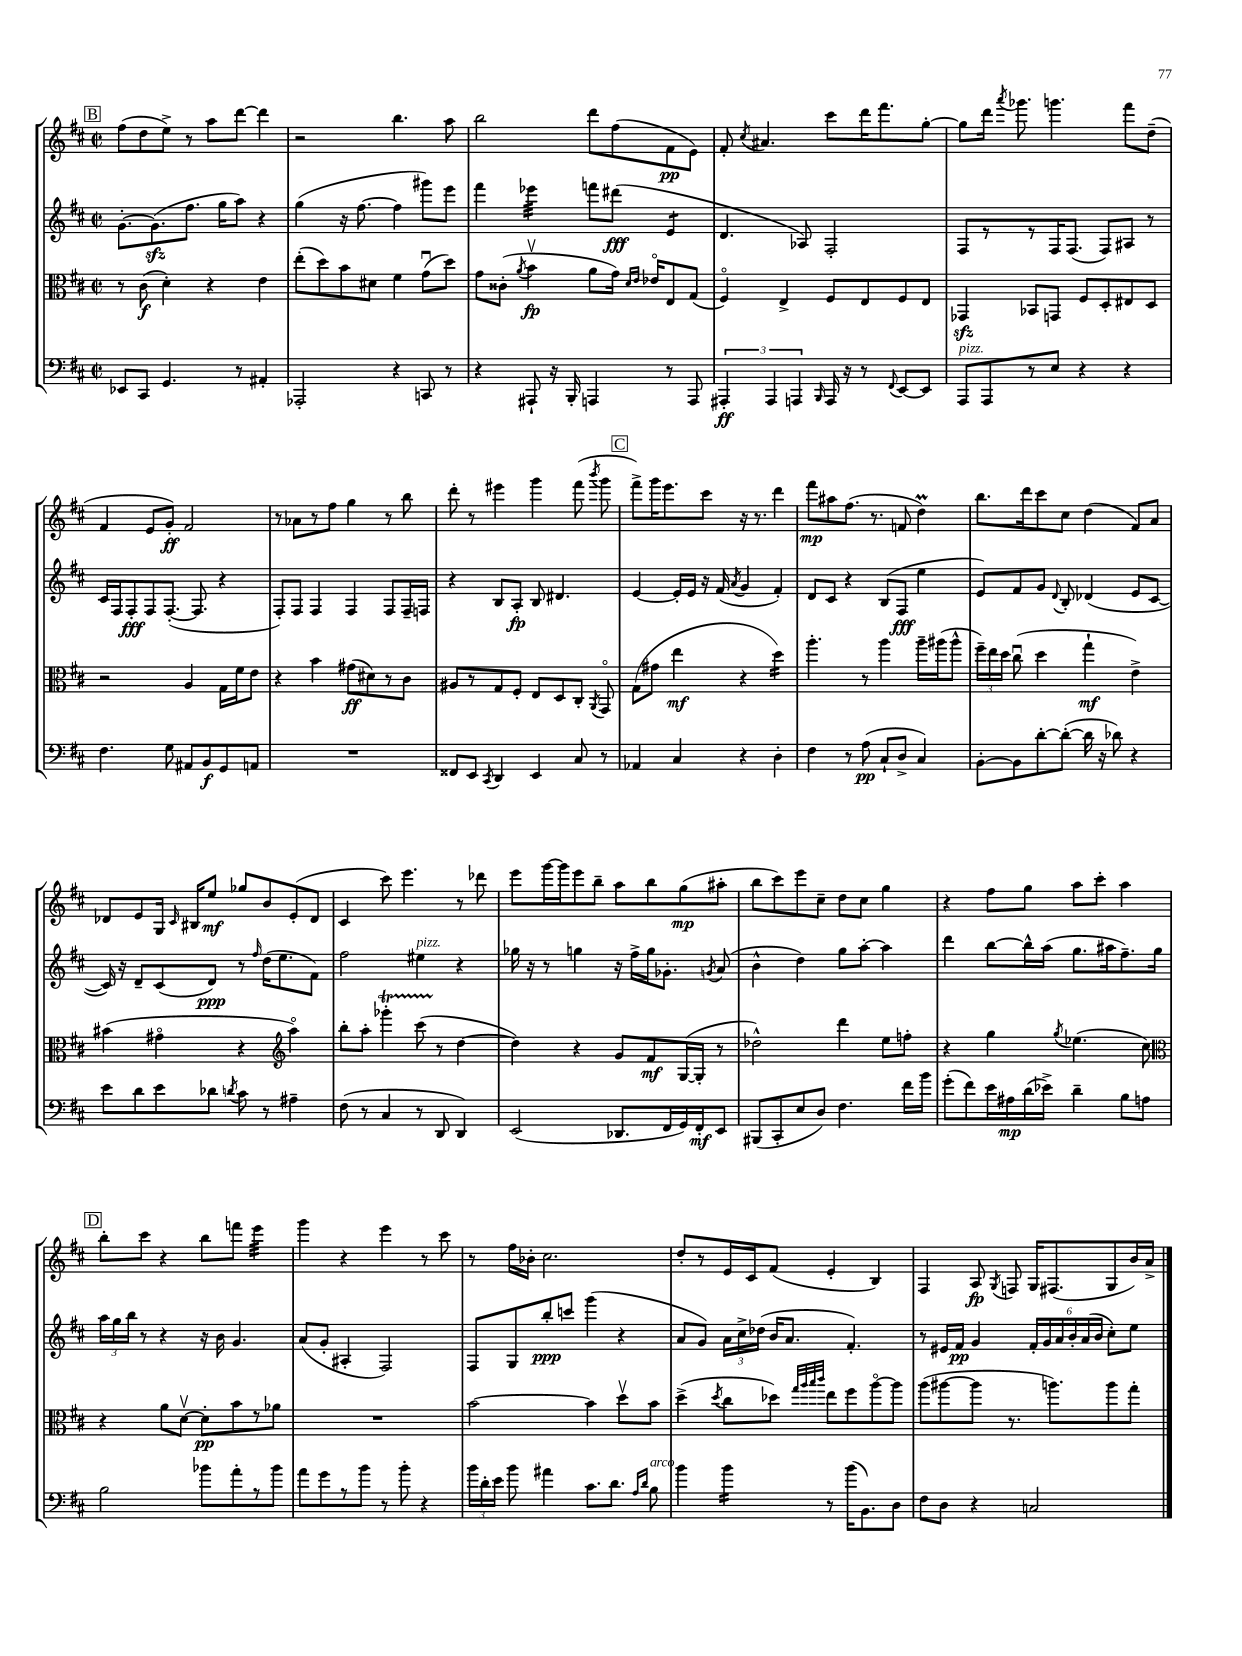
<<
\new StaffGroup <<
\new Staff = "s0" {
    \clef treble \key d \major \defaultTimeSignature \time 2/2
    \autoBeamOff \mark \markup { \box "B" } fis''8[( d''8 e''8]->) r8 a''8[ d'''8]~ d'''4 |
    r2 b''4. a''8 |
    b''2 d'''8[ fis''8( fis'8\pp e'8]) |
    fis'8-. \acciaccatura { cis''8 } ais'4. cis'''8[ d'''16 fis'''8. g''8]~-. |
    g''8[ d'''16] \acciaccatura { a'''8 } ges'''8. g'''4. fis'''8[ d''8]--( |
    fis'4 e'8[ g'8]-.\ff) fis'2 |
    r8 aes'8[ r8 fis''8] g''4 r8 b''8 |
    d'''8-. r8 eis'''4 g'''4 fis'''8( \acciaccatura { b'''8 } g'''8 |
    \mark \markup { \box "C" } fis'''8[->) g'''16 e'''8. cis'''8] r16 r8. d'''4 |
    fis'''8[\mp ais''8 fis''8.]( r8. f'8 d''4\prall) |
    b''8.[ d'''16 cis'''8 cis''8] d''4( fis'8[) a'8] |
    des'8[ e'8 g16] \grace { cis'16 } bis16[ e''8]\mf ges''8[ b'8 e'8-.( des'8] |
    cis'4 cis'''8) e'''4. r8 des'''8 |
    e'''8[ g'''16~ g'''16 e'''8 b''8]-- a''8[ b''8 g''8\mp( ais''8]-. |
    b''8[ cis'''8) e'''8 cis''8]-- d''8[ cis''8] g''4 |
    r4 fis''8[ g''8] a''8[ cis'''8]-. a''4 |
    \mark \markup { \box "D" } b''8[-. cis'''8] r4 b''8[ f'''8] e'''4:32 |
    g'''4 r4 e'''4 r8 cis'''8 |
    r8 fis''16[ bes'16]-. cis''2. |
    d''8[-. r8 e'16 cis'16 fis'8]( e'4-. b4) |
    fis4 a8\fp \acciaccatura { g8 } f8 g16[ fis8.( g8 b'16) a'16]-> \bar "|." |
}
\new Staff = "s1" {
    \clef treble \key d \major \defaultTimeSignature \time 2/2
    \autoBeamOff \mark \markup { \box "B" } g'8.[~-. g'8.\sfz( fis''8.] g''16[ a''8]) r4 |
    g''4( r16 fis''8.~ fis''4 gis'''8[) e'''8] |
    fis'''4 ees'''4:32 f'''8[ dis'''8]\fff( e'4:8 |
    d'4. aes8) fis2-. |
    fis8[ r8 r8 fis16 fis8.]( fis8[) ais8] r8 |
    cis'16[ fis16 fis8-.\fff fis8 fis8.]~-.( fis8. r4 |
    fis8[-.) fis8] fis4 fis4 fis8[ fis16-- f16] |
    r4 b8[ a8]-.\fp b8 dis'4. |
    \mark \markup { \box "C" } e'4~ e'16[-. e'16] r16 fis'16( \acciaccatura { a'8 } g'4 fis'4-.) |
    d'8[ cis'8] r4 b8[( fis8]\fff e''4 |
    e'8[) fis'8 g'8] \appoggiatura { d'8 } b8-. des'4( e'8[ cis'8]~ |
    cis'16) r16 d'8[-- cis'8( d'8]\ppp) r8 \grace { fis''16 } d''16[( e''8. fis'8]) |
    fis''2 eis''4^\markup { \italic "pizz." } r4 |
    ges''16 r16 r8 g''4 r16 fis''16[-> g''16 ges'8.]-. \acciaccatura { g'8 } a'8( |
    b'4-^ d''4) g''8[ a''8]~-. a''4 |
    d'''4 b''8[~ b''16-^ a''16]( g''8.[ ais''16 fis''8.--) g''16] |
    \mark \markup { \box "D" } \tuplet 3/2 { a''16[ g''16 b''16] } r8 r4 r16 b'16 g'4. |
    a'8[( g'8]-. ais4-. fis2) |
    fis8[ g8 b''8-.\ppp c'''8] g'''4( r4 |
    a'8[ g'8]) \tuplet 3/2 { a'16[ cis''16-> des''16]( } b'16[ a'8.] fis'4.-.) |
    r8 eis'16[ fis'16]\pp g'4 \tuplet 6/4 { fis'16[-. g'16 a'16 b'16-. a'16( b'16] } cis''8[-.) e''8] \bar "|." |
}
\new Staff = "s2" {
    \clef alto \key d \major \defaultTimeSignature \time 2/2
    \autoBeamOff \mark \markup { \box "B" } r8 cis'8\f( d'4-.) r4 e'4 |
    e''8[-.( d''8) b'8 dis'8] fis'4 g'8[\downbow( d''8]) |
    g'8[ cisis'8]-.( \acciaccatura { a'8 } b'4\upbow\fp a'8[ g'16]) \grace { d'16[ e'16] } ees'16[\flageolet e8 g8]( |
    fis4\flageolet) e4-> fis8[ e8 fis8 e8] |
    ges,4\sfz bes,8[ g,8] fis8[ d8-. eis8 d8] |
    r2 a4 g16[ fis'16 e'8] |
    r4 b'4 gis'8[\ff( dis'8) r8 cis'8] |
    ais8[ r8 g8 fis8]-. e8[ d8 cis8]-. \acciaccatura { a,8 } g,8\flageolet |
    \mark \markup { \box "C" } g8[( gis'8] e''4\mf r4 d''4:16) |
    a''4.-. r8 a''4 a''16[-- ais''16( ais''8]-^ |
    \tuplet 3/2 { fis''16[--) e''16 d''16] } cis''8\downbow( d''4 g''4-!\mf e'4->) |
    bis'4( gis'4\flageolet r4 \clef treble a''4\flageolet) |
    b''8[-. a''8]-. ges'''4-.\startTrillSpan cis'''8( r8\stopTrillSpan d''4~ |
    d''4) r4 g'8[ fis'8\mf g16~( g16]-. r8 |
    des''2-^) d'''4 e''8[ f''8]-. |
    r4 g''4 \acciaccatura { g''8 } ees''4.( cis''8) |
    \mark \markup { \box "D" } \clef alto r4 a'8[ d'8]~\upbow d'8[-.\pp b'8 r8 aes'8] |
    R1 |
    b'2~ b'4 d''8[\upbow b'8] |
    d''4->( \acciaccatura { d''8 } cis''8[ des''8]) \grace { g''32[ a''32 b''32 cis'''32] } e''8[ fis''8 a''8~\flageolet a''8] |
    a''8[( ais''8~ ais''8] r8. a''8.[) a''8 g''8]-. \bar "|." |
}
\new Staff = "s3" {
    \clef bass \key d \major \defaultTimeSignature \time 2/2
    \autoBeamOff \mark \markup { \box "B" } ees,8[ cis,8] g,4. r8 ais,4-. |
    aes,,2-. r4 c,8 r8 |
    r4 ais,,8-! r16 b,,16-. a,,4 r8 a,,8 |
    \tuplet 3/2 { ais,,4-.\ff ais,,4 a,,4 } \grace { b,,16 } a,,16 r16 r8 \appoggiatura { fis,8 } e,8[~ e,8] |
    a,,8[^\markup { \italic "pizz." } a,,8 r8 e8] r4 r4 |
    fis4. g8 ais,8[ b,8\f g,8 a,8] |
    R1 |
    fisis,8[ e,8] \acciaccatura { cis,8 } d,4 e,4 cis8 r8 |
    \mark \markup { \box "C" } aes,4 cis4 r4 d4-. |
    fis4 r8 a8\pp( cis8[-! d8]-> cis4) |
    b,8[~-. b,8 d'8~-. d'8]~-.( d'16 r16 des'8) r4 |
    e'8[ d'8 e'8 des'8] \acciaccatura { d'8 } cis'8 r8 ais4-- |
    fis8( r8 cis4 r8 d,8 d,4) |
    e,2( des,8.[ fis,16 g,16) fis,16-.\mf e,8] |
    bis,,8[( cis,8-. e8 d8]) fis4. fis'16[ b'16] |
    g'8[-.( fis'8) e'16 ais16\mp d'16( ees'16]->) d'4-- b8[ a8] |
    \mark \markup { \box "D" } b2 bes'8[ a'8-. r8 bes'8] |
    a'8[ g'8 r8 b'8] r8 b'8-. r4 |
    \tuplet 3/2 { b'16[ d'16-. e'16] } b'8 ais'4 cis'8.[ d'8.] \grace { a16[ d'16] } b8^\markup { \italic "arco" } |
    b'4 b'4:16 r8 b'16[( b,8.) d8] |
    fis8[ d8] r4 c2 \bar "|." |
}
>>
>>
\layout { \context { \Score \remove "Bar_number_engraver" } }
